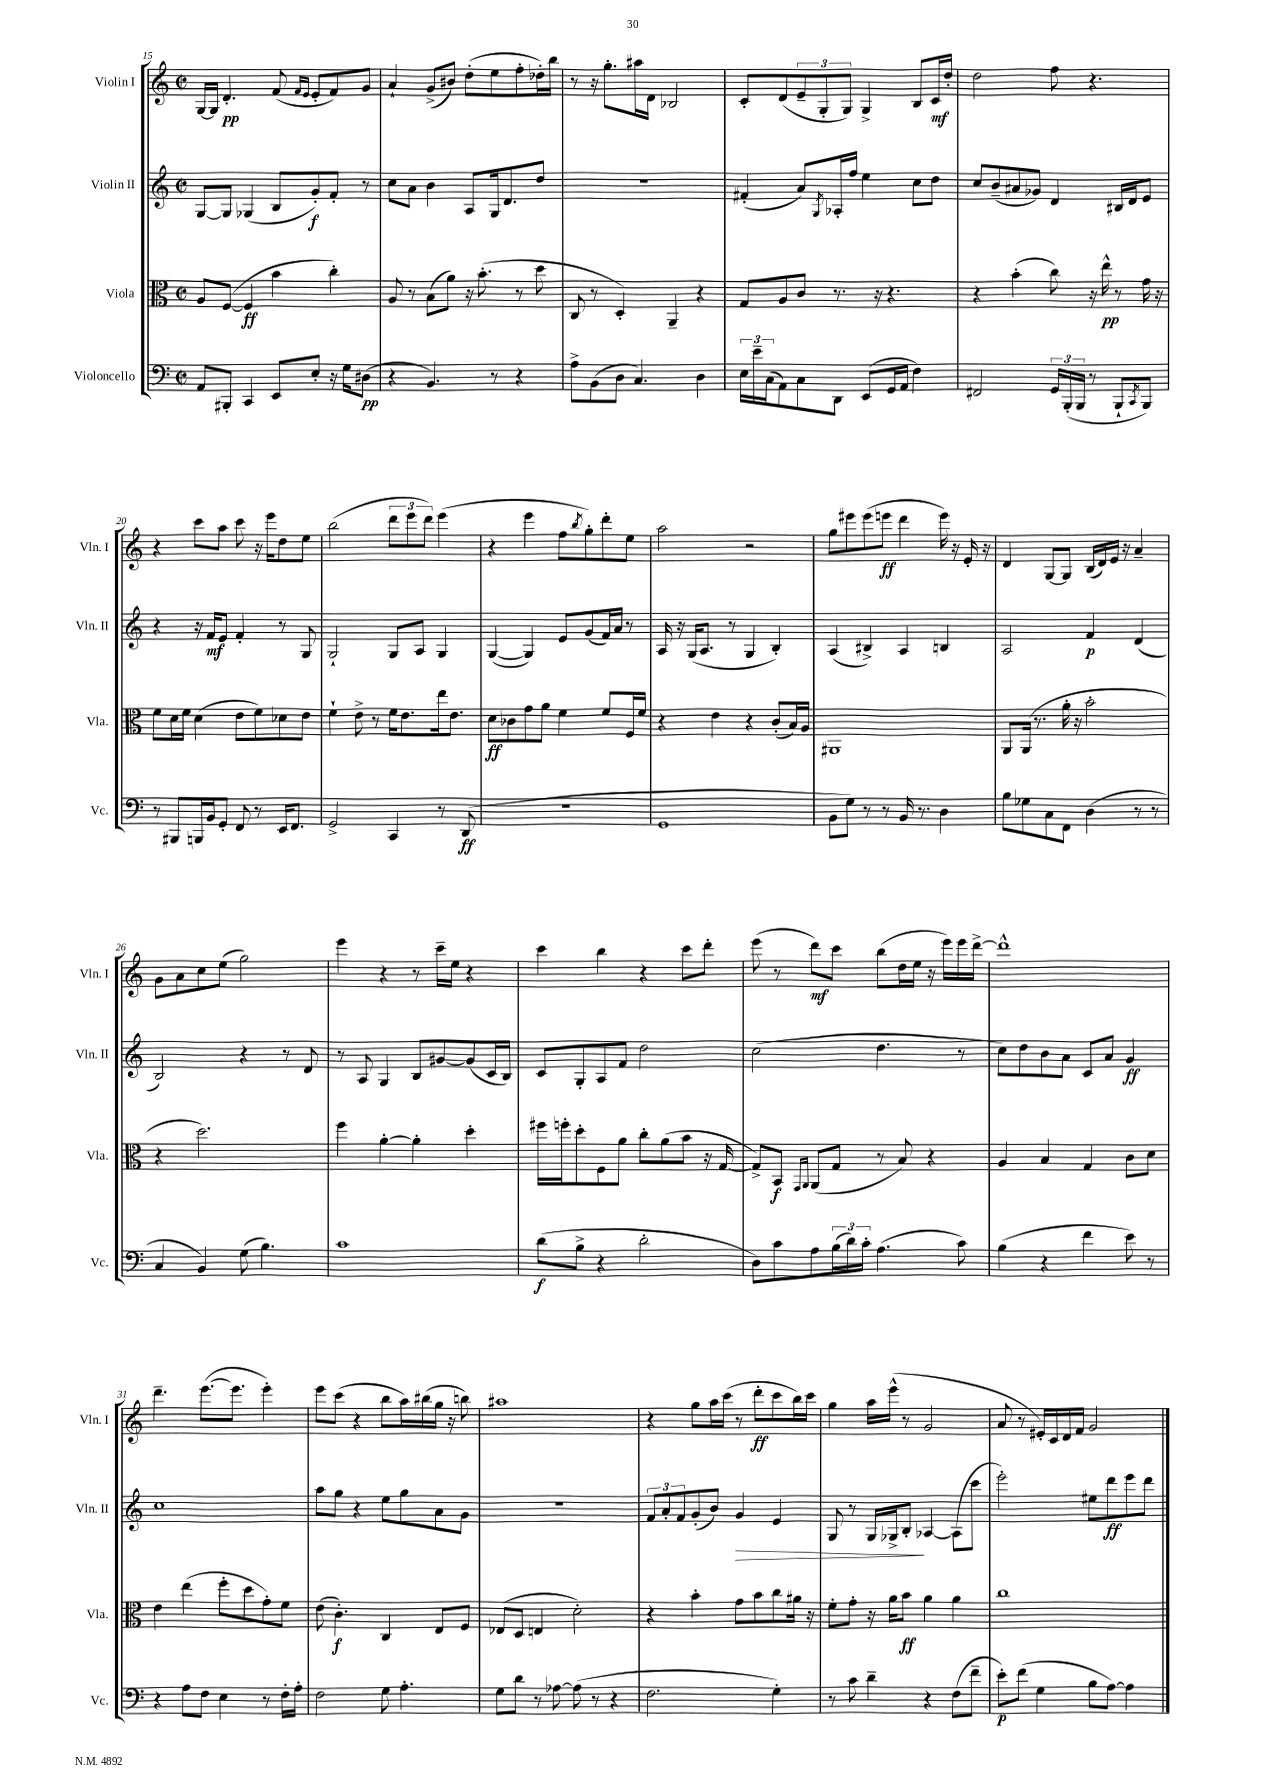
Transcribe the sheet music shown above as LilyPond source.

<<
\new StaffGroup <<
\new Staff = "s0" \with { instrumentName = "Violin I" shortInstrumentName = "Vln. I" } {
    \clef treble \key c \major \defaultTimeSignature \time 2/2
    g16~ g16 d'4.-.\pp f'8( \grace { f'16 e'16 } e'8-. f'8) g'8 |
    a'4-! g'8->( bis'8) d''8-.( e''8 f''8-. des''16-.) b''16 |
    r8 r16 g''8.-. ais''16 d'16 bes2 |
    c'8-. d'8( \tuplet 3/2 { e'8-- g8-. g8) } g4-> b8 c'16\mf d''16-. |
    d''2 f''8 r4. |
    r4 c'''8 a''8 c'''8 r16 e'''16 d''8 e''8 |
    b''2( \tuplet 3/2 { d'''8 e'''8 d'''8) } e'''4( |
    r4 e'''4 f''8 \acciaccatura { b''8 } g''8-.) d'''8-. e''8 |
    a''2 r2 |
    g''8 eis'''8 eis'''8( e'''8\ff d'''4 e'''16) r16 e'16-. r16 |
    d'4 g8~ g8 b16( d'16) e'16 r16 a'4-- |
    g'8 a'8 c''8 e''8( g''2) |
    e'''4 r4 r8 c'''16-- e''16 r4 |
    c'''4 b''4 r4 c'''8 d'''8-. |
    e'''8( r8 d'''8\mf) c'''8 b''8( d''16 e''16 r16 e'''16) e'''16 d'''16~-> |
    d'''1-^ |
    d'''4.-- e'''8.~( e'''8. e'''4-.) |
    e'''8 c'''8( r4 b''8 a''16) bis''16( g''16 r16 b''8) |
    ais''1 |
    r4 g''8 a''16 c'''16( r8 d'''8-.\ff c'''8 b''16) c'''16 |
    g''4 a''16 e'''16-^( r8 g'2 |
    a'8 r8 eis'16-.) c'16 d'16 f'16 g'2 \bar "|." |
}
\new Staff = "s1" \with { instrumentName = "Violin II" shortInstrumentName = "Vln. II" } {
    \clef treble \key c \major \defaultTimeSignature \time 2/2
    g8~ g8 ges4( b8 g'8-.\f) f'8-. r8 |
    c''8 a'8 b'4 a8 g16 d'8. d''8 |
    R1 |
    fis'4-.( a'8) \acciaccatura { g8 } aes16-. f''16 e''4 c''8 d''8 |
    c''8 b'8--( ais'8 ges'8) d'4 bis16 d'16 e'8 |
    r4 r16 f'16\mf e'8 f'4-. r8 g8 |
    g2-! g8 a8 g4 |
    g4~( g4) e'8 g'8( f'16) a'16 r8 |
    a16 r16 g16( a8. r8 g4 b4-.) |
    a4( bis4->) a4 b4 |
    a2 f'4\p d'4( |
    b2) r4 r8 d'8 |
    r8 a8 g4 b8 gis'8~ gis'8( c'16 b16) |
    c'8 g8-. a8 f'8 d''2 |
    c''2( d''4. r8 |
    c''8) d''8 b'8 a'8 c'8 a'8 g'4\ff |
    c''1 |
    a''8 g''8 r4 e''8 g''8 a'8 g'8 |
    r1 |
    \tuplet 3/2 { f'8 a'8-. f'8 } g'8-.( b'8) g'4\> e'4 |
    g8 r8 g16 ges16-> b8-.\! aes4~ aes8( c'''8 |
    e'''2-.) eis''8 d'''8\ff e'''8 d'''8 \bar "|." |
}
\new Staff = "s2" \with { instrumentName = "Viola" shortInstrumentName = "Vla." } {
    \clef alto \key c \major \defaultTimeSignature \time 2/2
    a8 f8~( f4\ff b'4 c''4-.) |
    a8 r8 b8( a'8) r16 b'8.-.( r8 d''8 |
    c8 r8 d4-.) a,4-- r4 |
    g8 a8 c'8 r8. r16 r4. |
    r4 b'4-.( c''8) r16 e''16-^\pp r8 g'16 r16 |
    f'8 d'16 f'16 d'4( e'8 f'8) des'8 e'8 |
    f'4-! e'8-> r8 f'16 e'8. e''16 e'8. |
    d'8\ff ces'8 g'8 a'8 f'4 f'8 f16 f'16 |
    r4 e'4 r4 c'8-.( b16) a16 |
    ais,1 |
    a,8 a,16( r8. a'16-. r16 b'2-. |
    r4 d''2.) |
    f''4 a'4~-. a'4-. d''4-. |
    fis''16 f''16-. d''8-. f8 a'8 c''8-. a'8( b'8 r16 g16~ |
    g8->) b,8\f \grace { g,16 a,16 } a,8( g8 r8 b8) r4 |
    a4 b4 g4 c'8 d'8 |
    e'4 e''4( f''8-. d''8 g'8-.) f'8 |
    e'8( c'4.-.\f) c4 e8 f8 |
    ees8( d8 e4 d'2-.) |
    r4 b'4-. g'8 b'8 c''8 ais'16 r16 |
    f'8-. g'8-. r16 a'16 b'8\ff a'4 a'4 |
    c''1 \bar "|." |
}
\new Staff = "s3" \with { instrumentName = "Violoncello" shortInstrumentName = "Vc." } {
    \clef bass \key c \major \defaultTimeSignature \time 2/2
    a,8 bis,,8-. c,4 e,8 e8-. r16 g16 dis8\pp( |
    r4 b,4.) r8 r4 |
    a8-> b,8( d8 c4.) d4 |
    \tuplet 3/2 { e16 e'16-- c16( } a,8) c8 d,8 e,8( g,16 a,16 f4) |
    fis,2 \tuplet 3/2 { g,16 b,,16-.( b,,16 } r8 b,,8-! \acciaccatura { c,8 } b,,8) |
    r8 bis,,8 b,,16 b,16 g,8-. f,8 r8 e,16 f,8. |
    g,2-> c,4 r8 d,8\ff( |
    R1 |
    g,1 |
    b,8 g8) r8 r8 b,16 r8. d4 |
    b8 ges8 c8 f,8 d4( r8 r8 |
    c4 b,4) g8( b4.) |
    c'1 |
    d'8\f( b8-> r4 d'2-. |
    d8) c'8 a8 \tuplet 3/2 { b16( d'16) c'16-. } a4.( c'8) |
    b4( r4 f'4 e'8) r8 |
    r4 a8 f8 e4 r8 f16-. a16-. |
    f2 g8 a4.-. |
    g8 d'8 r8 aes8~ aes8( r8 r4 |
    f2. g4-.) |
    r8 c'8 d'4-- r4 f8( f'8-- |
    e'8-.\p) f'8( g4 b8 a8~) a4 \bar "|." |
}
>>
>>
\layout { \context { \Score currentBarNumber = #15 } }
